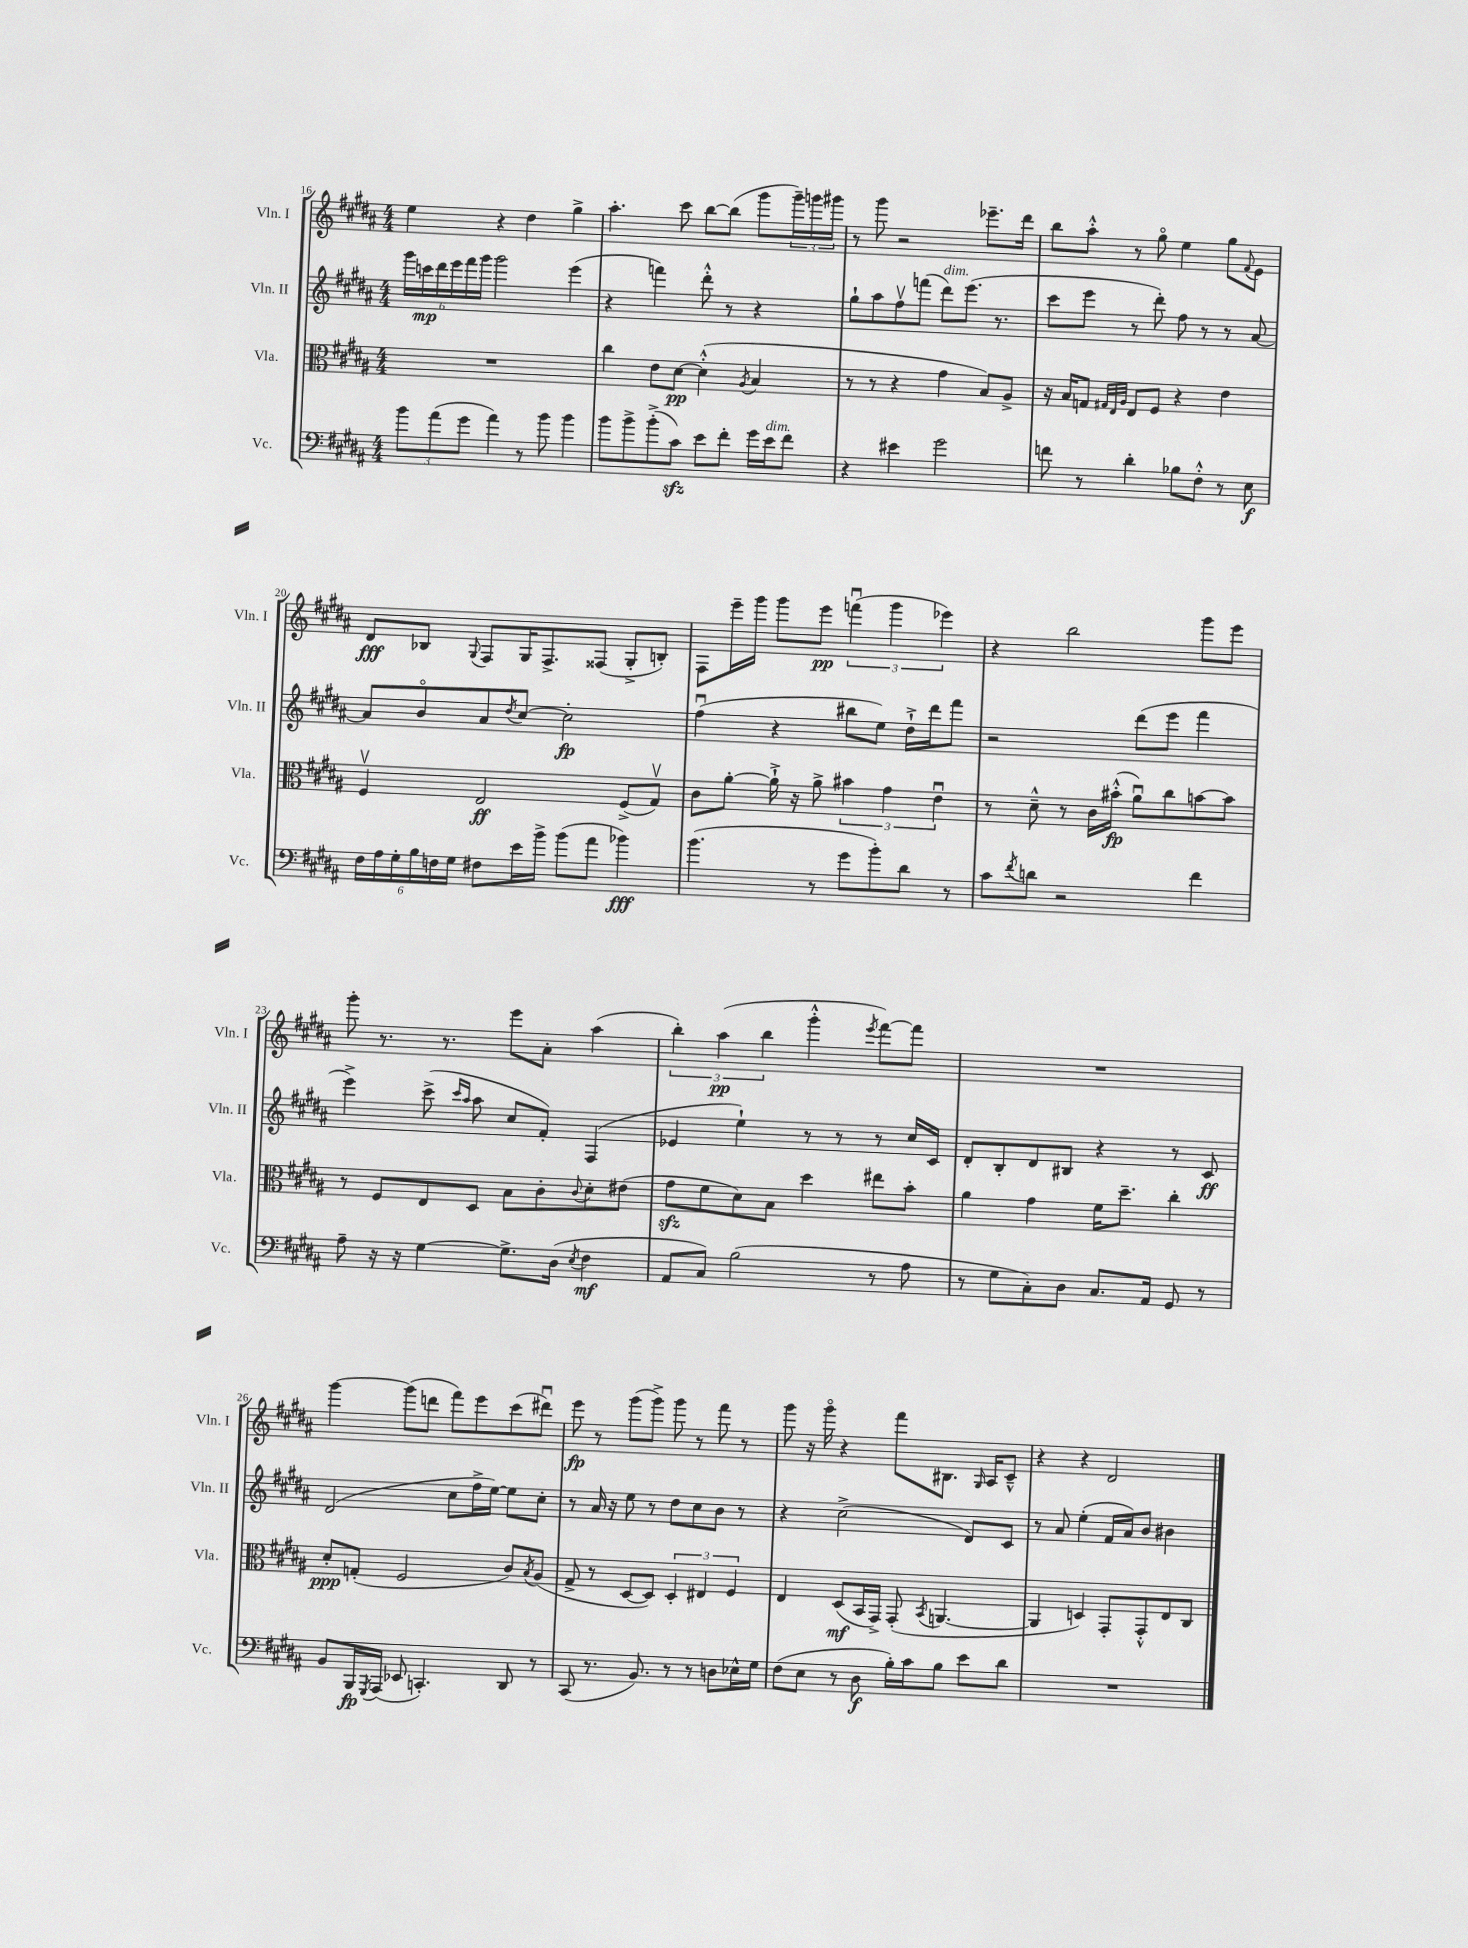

**kern	**kern	**kern	**kern
*staff4	*staff3	*staff2	*staff1
*clefF4	*clefC3	*clefG2	*clefG2
*k[f#c#g#d#a#]	*k[f#c#g#d#a#]	*k[f#c#g#d#a#]	*k[f#c#g#d#a#]
*M4/4	*M4/4	*M4/4	*M4/4
12b\L	1r	24ggg#\LL	4ee\
.	.	24ccc\	.
(12a#\	.	24ddd#\	.
.	.	24eee\	.
12g#\J	.	24fff#\	.
.	.	24ggg#\JJ	.
4a#\)	.	2ggg#\	4r
8r	.	.	4dd#\
8b\	.	.	.
4b\	.	(4eee\	4gg#^\
=	=	=	=
8b\L	4cc#\	4r	4.aa#'\
8b^\	.	.	.
(8b'^\	8e\L	4fff\)	.
8c#\J)	[8d#\J	.	8ccc#\
8e\L	(4d#'^^\]	8ddd#'^^\	[8bb\L
8f#'\J	.	8r	(8bb\]J
.	8qA#/	.	.
16g#\LL	4B/	4r	8ggg#\L
16e\J	.	.	.
8f#\J	.	.	24ggg#~\L)
.	.	.	24ggg\
.	.	.	24ggg#\JJ
=	=	=	=
4r	8r	8gg#`\L	8r
.	8r	8aa#\	8ggg#\
4e#\	4r	8ff#v\	2r
.	.	(8fff\J	.
2g#\	4g#\	8ddd#\L)	.
.	.	(8.eee\J	.
.	8B/L)	.	8.eee-~\L
.	.	8.r	.
.	8A#^/J	.	.
.	.	.	16ddd#\Jk
=	=	=	=
8f\	16r	8ccc#\L	8bb\L
.	16B/LK	.	.
8r	8G/J	8eee\J	8aa#'^^\J
.	32qqG#/LLL	.	.
.	32qqE/	.	.
.	32qqA#/JJJ	.	.
4d#'\	8E/L	8r	8r
.	8F#/J	8ddd#'\)	8gg#o\
8B-\L	4r	8ff#\	4ee\
8F#'^^\J	.	8r	.
8r	4e\	8r	8gg#\L
.	.	.	8qqf#/
8E\	.	[8a#/	8e\J
=	=	=	=
24F#\LL	4F#v/	8a#/]L	8d#/L
24A#\	.	.	.
24G#'\	.	.	.
24B\	.	8bo/	8B-/J
24F\	.	.	.
24G#\JJ	.	.	.
.	.	.	8qqG#/
8F#\L	2E/	8a#/	8F#/L
.	.	8qdd#/	.
16e\L	.	[8cc#/J	16G#/K
16b^\JJ	.	.	8.F#^/
(8b\L	.	2cc#'\]	.
8a#\J	.	.	(8F##/J
4b-\)	(8F#^/L	.	8G#'^/L
.	8G#v/J)	.	8B'/J)
=	=	=	=
(4.b\	8c#\L	(4ff#u\	8F#\L
.	[8a#'\J	.	16eee~\L
.	.	.	16ggg#\JJ
.	16a#`^\]	4r	8ggg#\L
.	16r	.	.
8r	8a#^\	.	8eee\J
8g#\L	6b#\	8bb#\L	(6fffu\
8b'\)	.	8ee\J)	.
.	6g#\	.	6ggg#\
8d#\J	.	16dd#`^\LL	.
.	.	16ddd#\J	.
.	6eu\	.	6eee-\)
8r	.	8fff#\J	.
=	=	=	=
8c#\L	8r	2r	4r
8qf#/	.	.	.
8d\J	8d#~^^\	.	.
2r	8r	.	2bb\
.	16c#\LL	.	.
.	(16b#'^^\JJ	.	.
.	8a#u\L)	(8ddd#\L	.
.	8cc#\	8eee\J	.
4f#\	[8b\	4fff#\	8ggg#\L
.	8b\]J	.	8eee\J
=	=	=	=
8A#~\	8r	4eee^\)	8ggg#'\
16r	8F#/L	.	8.r
16r	.	.	.
[4G#\	8E/	(8ccc#^\	.
.	.	.	8.r
.	.	16qqccc#/LL	.
.	.	16qqaa#/JJ	.
.	8D#/J	8aa#\	.
8.G#^\]L	8B\L	8cc#/L	8eee\L
.	8c#'\	8f#'/J)	8a#'\J
(16D#\Jk	.	.	.
8qE/	8qqc#/	.	.
4F#\	8d#'\	(4F#/	(4aa#\
.	(8e#\J	.	.
=	=	=	=
8AA#/L	8g#\L	4e-/	6bb'\)
8C#/J)	8f#\	.	.
.	.	.	(6aa#\
(2B\	8d#\)	4ee`\)	.
.	.	.	6bb\
.	8B\J	.	.
.	4dd#\	8r	4ggg#'^^\
.	.	8r	.
.	.	.	8qeee/
8r	8ee#\L	8r	[8fff#\L)
8A#\	8b'\J	16cc#/LL	8fff#\]J
.	.	16c#/JJ	.
=	=	=	=
8r	4a#\	8d#'/L	1r
8G#\L	.	8B'/	.
8C#'\)	4g#\	8d#/	.
8D#\J	.	8B#/J	.
8.C#/L	16f#\LK	4r	.
.	8.dd#~\J	.	.
16AA#/Jk	.	.	.
8GG#/	4cc#'\	8r	.
8r	.	8c#/	.
=	=	=	=
8BB/L	8d#'/L	(2d#/	[4ggg#\
16BBB/L	(8G'/J	.	.
8qGGG#/	.	.	.
(16AAA#/JJ	.	.	.
8EE-/	2F#/	.	(8ggg#\]L
4.CC'/)	.	.	8ddd\J
.	.	8cc#\L	8fff#\L)
.	.	16ff#^\L	8eee\
.	.	[16ee\JJ)	.
8DD#/	8c#/L)	8ee\]L	(8ccc#\
.	8qB/	.	.
8r	(8A#/J	8cc#'\J	8ddd#u\J)
=	=	=	=
(8CC#/	8G#^/	8r	8eee\
8.r	8r	16a#/	8r
.	.	16r	.
.	[8D#/L	8ee\	(8ggg#\L
8.BB/)	.	.	.
.	8D#/]J)	8r	8ggg#^\J)
8r	6D#'/	8dd#\L	8ggg#\
8r	.	8cc#\	8r
.	6E#/	.	.
8D\L	.	8b\J	8fff#\
.	6F#/	.	.
16E-^^\L	.	8r	8r
16G#\JJ	.	.	.
=	=	=	=
(8F#\L	4E/	4r	8ggg#\
8E\J	.	.	16r
.	.	.	16ggg#o\
8r	(8D#/L	(2cc#^\	4r
8D#\	16BB/L	.	.
.	16GG#^/JJ)	.	.
16B'\LL)	(8GG#'/	.	8fff#\L
16c#\J	.	.	.
.	8qBB/	.	.
8B\J	[4.AA/	.	8.B#\J
8e\L	.	8d#/L)	.
.	.	.	16qqG#/
.	.	.	16A#/LK
8d#\J	.	8c#/J	8c#~^^/J
=	=	=	=
1r	4AA/]	8r	4r
.	.	8a#/	.
.	4D/)	(4ee'\	4r
.	8GG#'/L	16f#/LL	2d#/
.	.	16a#/J)	.
.	8GG#'^^/	8b/J	.
.	8E/	4b#\	.
.	8C#/J	.	.
==	==	==	==
*-	*-	*-	*-
